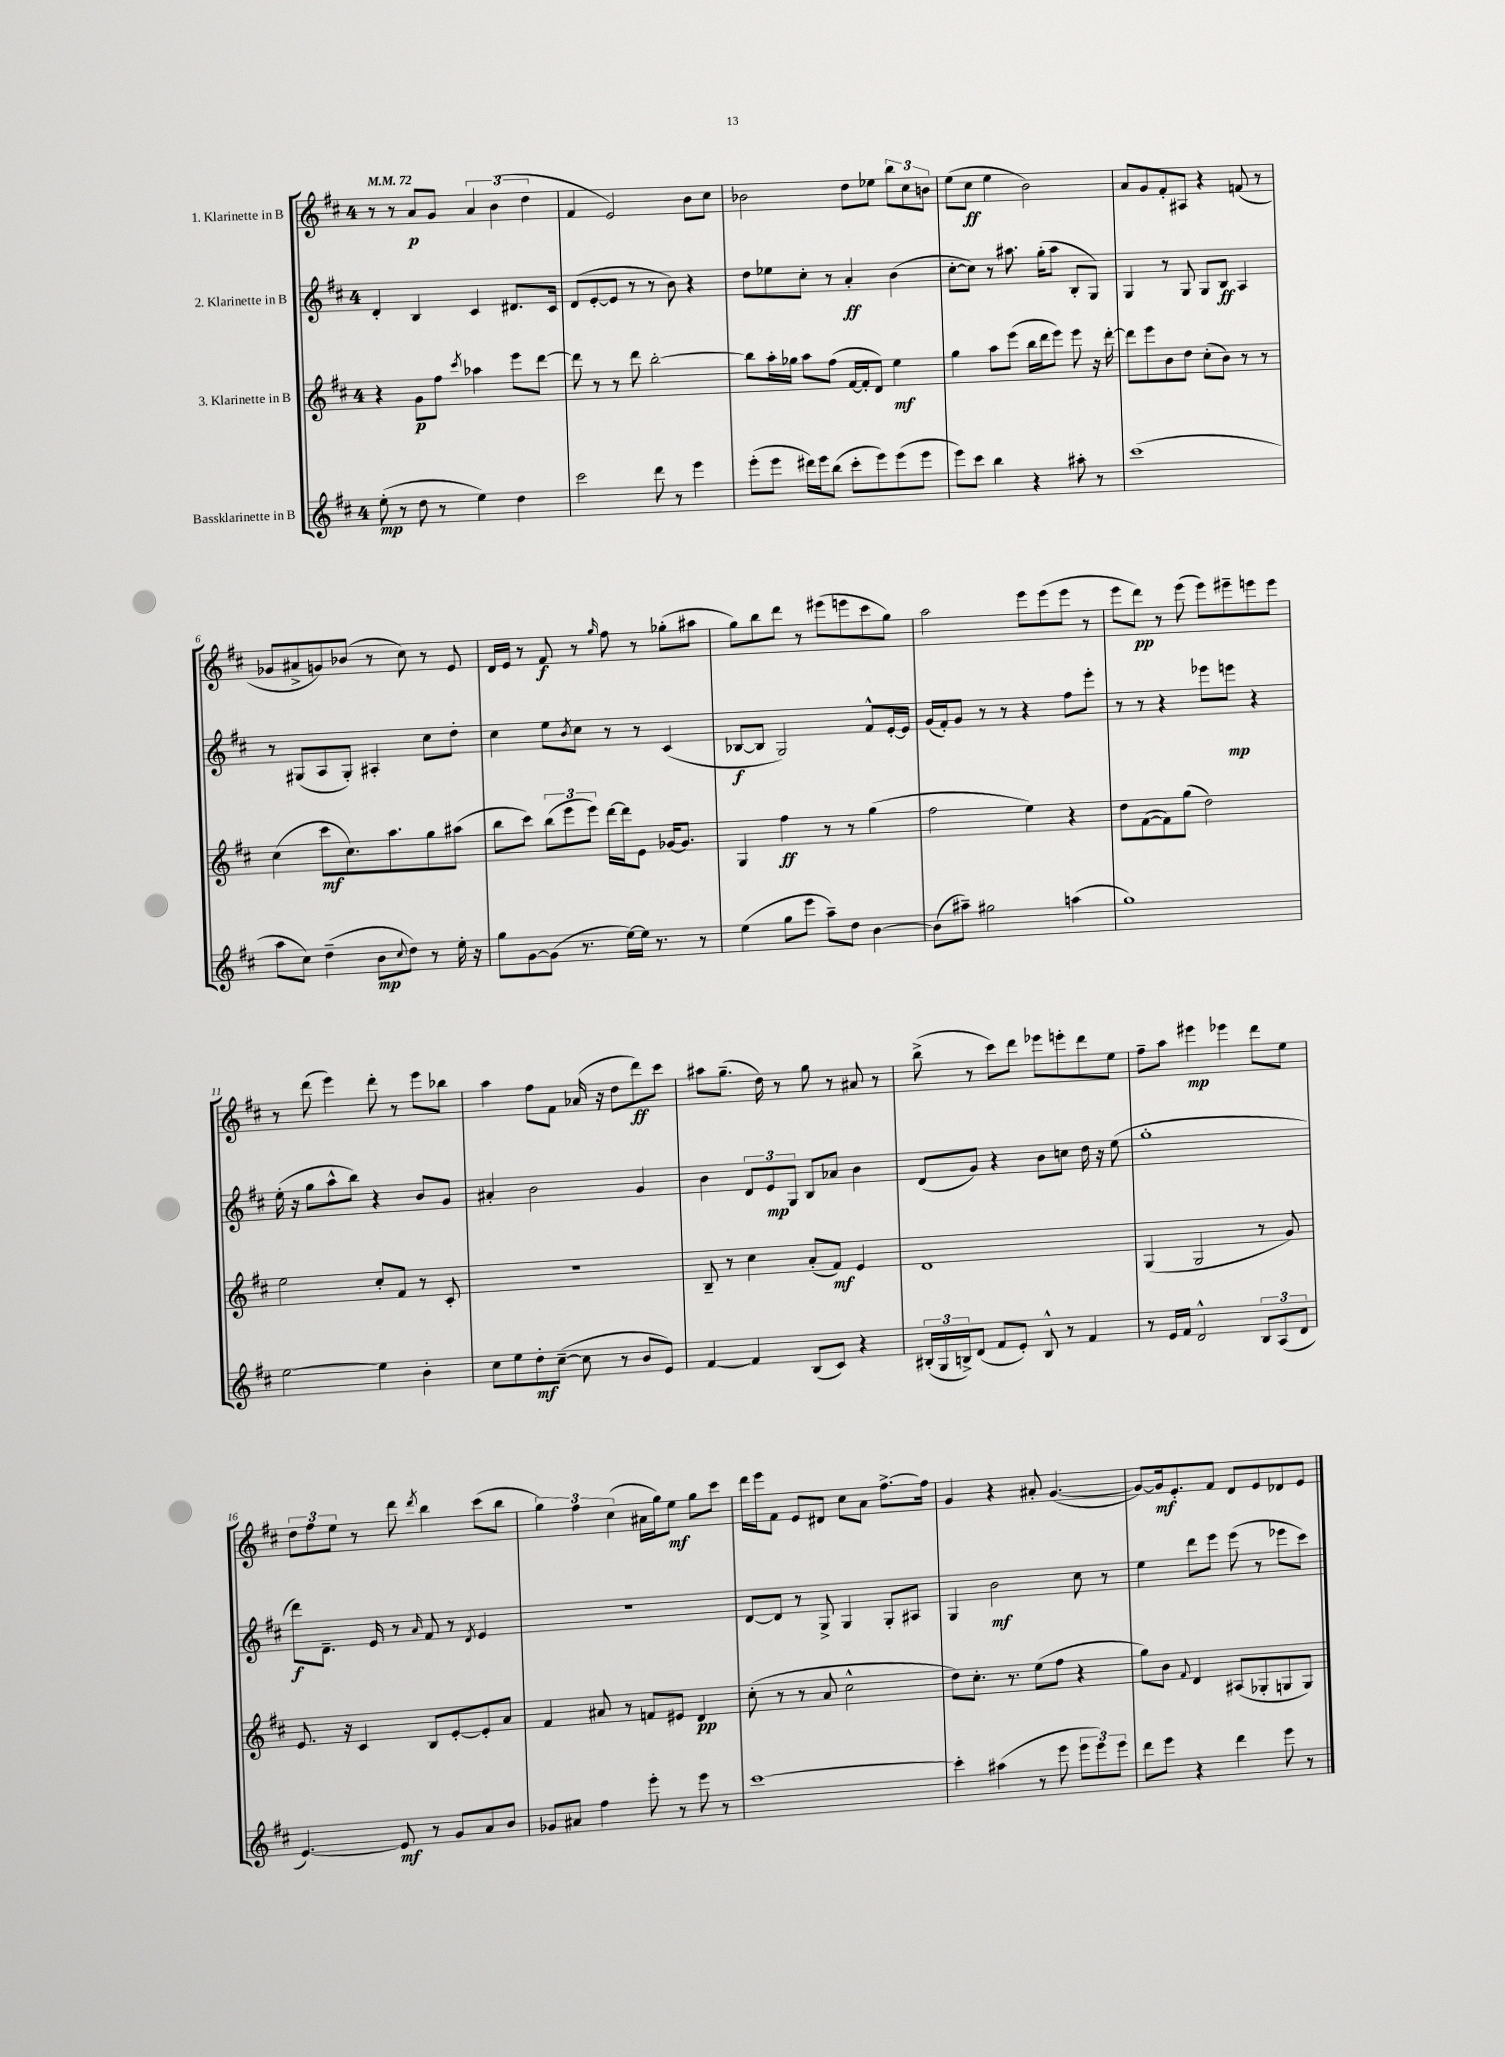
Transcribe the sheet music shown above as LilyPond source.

<<
\new StaffGroup <<
\new Staff = "s0" \with { instrumentName = "1. Klarinette in B" } {
    \clef treble \key d \major \once \override Staff.TimeSignature.style = #'single-digit \time 4/4 \tempo 4 = 72
    r8 r8 a'8\p g'8 \tuplet 3/2 { a'4 b'4( d''4 } |
    fis'4 e'2) b'8 cis''8 |
    bes'2 d''8 ees''8 \tuplet 3/2 { b''8 cis''8 b'8 } |
    e''8( cis''8\ff e''4 b'2) |
    a'8 g'8 fis'8-. ais8 r4 f'8( r8 |
    ges'8 ais'8-> g'8) bes'8( r8 cis''8) r8 e'8 |
    d'16 e'16 r8 fis'8\f r8 \grace { g''16 } fis''8 r8 ges''8-.( ais''8 |
    g''8) b''8 d'''8 r8 eis'''8( e'''8 cis'''8 g''8) |
    a''2 e'''8 e'''8( e'''8 r8 |
    e'''8 d'''8\pp) r8 e'''8( e'''8) eis'''8-- e'''8 e'''8 |
    r8 d'''8( e'''4) d'''8-. r8 e'''8 bes''8 |
    a''4 fis''8 fis'8 aes'16( r16 d''8 d'''8\ff) cis'''8 |
    ais''8 g''8.--( d''16) r8 g''8 r8 ais'8 r8 |
    b''8->( r8 cis'''8) d'''8 ees'''8 e'''8-. d'''8 e''8 |
    fis''8-- a''8 eis'''4\mp ees'''4 d'''8 e''8 |
    \tuplet 3/2 { d''8 fis''8 e''8 } r8 d'''8 \acciaccatura { d'''8 } b''4 cis'''8( b''8 |
    \tuplet 3/2 { g''4) fis''4 cis''4( } ais'16 g''16) e''8\mf g''8 cis'''8 |
    d'''16 e'''16 fis'8 e'8 dis'8 cis''8 a'8 fis''8.~-> fis''16 |
    g'4 r4 ais'8-. g'4.~( |
    g'8~) g'16\mf e'8.-. fis'8 d'8 e'8 des'8 e'8 \bar "|." |
}
\new Staff = "s1" \with { instrumentName = "2. Klarinette in B" } {
    \clef treble \key d \major \once \override Staff.TimeSignature.style = #'single-digit \time 4/4
    d'4-. b4 cis'4 dis'8. cis'16 |
    d'8( e'8~-. e'8 r8 r8 b'8) r4 |
    d''8 ees''8 cis''8-. r8 a'4-.\ff b'4( |
    cis''8~-. cis''8) r8 ais''8. g''16-.( ais''8 b8-. g8) |
    g4 r8 g8 g8 b8\ff a4 |
    r8 gis8( a8 gis8-.) ais4-. cis''8 d''8-. |
    cis''4 e''8 \acciaccatura { b'8 } cis''8 r8 r8 cis'4( |
    bes8~\f bes8 g2) fis'8-^ e'16~-. e'16 |
    g'16( fis'16-.) g'8 r8 r8 r4 fis''8 e'''8-. |
    r8 r8 r4 ees'''8 e'''8\mp r4 |
    e''16-.( r16 g''8 a''8-^ b''8) r4 b'8 g'8 |
    ais'4-. b'2 g'4 |
    b'4 \tuplet 3/2 { d'8 e'8\mp g8 } b8 aes'8 b'4 |
    d'8( g'8) r4 b'8 c''8 d''16 r16 e''8( |
    g''1-. |
    d'''8\f) d'8.-- e'16 r8 \grace { a'16 } fis'8 r8 \acciaccatura { d'8 } e'4 |
    R1 |
    d'8~ d'8 r8 g8-> g4 g8-. ais8 |
    g4 b'2\mf cis''8 r8 |
    e''4 d'''8 e'''8 e'''8( r8 ees'''8 cis'''8) \bar "|." |
}
\new Staff = "s2" \with { instrumentName = "3. Klarinette in B" } {
    \clef treble \key d \major \once \override Staff.TimeSignature.style = #'single-digit \time 4/4
    r4 g'8\p fis''8 \acciaccatura { cis'''8 } aes''4 e'''8 d'''8~ |
    d'''8 r8 r8 d'''8 b''2~-. |
    b''8 a''16-. ges''16 a''8 fis''8( fis'16~ fis'16-. d'8) e''4\mf |
    g''4 a''8 e'''8( b''16 d'''16 e'''8) e'''8 r16 d'''16~-. |
    d'''8 e'''8 b'8 d''8 cis''8-.( b'8) r8 r8 |
    cis''4( cis'''8\mf cis''8.) a''8. g''8 ais''8( |
    b''8 cis'''8) \tuplet 3/2 { b''8( e'''8 e'''8) } d'''16~ d'''16 e'8 ges'16~ ges'8. |
    g4 fis''4\ff r8 r8 g''4( |
    fis''2 e''4) r4 |
    d''8 fis'8~( fis'8) g''8( d''2) |
    e''2 cis''8-. fis'8 r8 cis'8-. |
    R1 |
    b8-- r8 cis''4 a'8-.( fis'8\mf) e'4 |
    d'1 |
    g4( g2 r8 g'8) |
    e'8. r16 cis'4 b8 e'8~-. e'8-. a'8 |
    fis'4 ais'8 r8 f'8 eis'8 d'4\pp |
    cis''8-.( r8 r8 a'8 cis''2-^ |
    d''8) cis''8.-. r8. e''8( fis''8 r4 |
    g''8) b'8 \appoggiatura { fis'8 } d'4 ais8( ges8-. g8 g8) \bar "|." |
}
\new Staff = "s3" \with { instrumentName = "Bassklarinette in B" } {
    \clef treble \key d \major \once \override Staff.TimeSignature.style = #'single-digit \time 4/4
    e''8-.\mp( r8 d''8 r8 e''4) d''4 |
    cis'''2 d'''8 r8 e'''4 |
    e'''8-.( e'''8 dis'''16) e'''16 b''8( cis'''8-. e'''8) e'''8( e'''8 |
    e'''8) cis'''8 b''4 r4 ais''8-. r8 |
    cis'''1( |
    a''8 cis''8) d''4--( b'8\mp \appoggiatura { cis''8 } d''8) r8 e''16-. r16 |
    g''8 g'8~ g'8( r8. e''16~) e''16 r8. r8 |
    e''4( g''8 e'''8 a''8--) d''8 b'4~ |
    b'8( ais''8--) gis''2 a''4( |
    g''1) |
    e''2~ e''4 b'4-. |
    cis''8 e''8 d''8-.\mf cis''8~--( cis''8 r8 b'8 e'8) |
    fis'4~ fis'4 b8( cis'8) r4 |
    \tuplet 3/2 { bis16-.( g16 b16->) } d'8( fis'8 e'8-.) b8-^ r8 fis'4 |
    r8 e'16 fis'16 d'2-^ \tuplet 3/2 { b8 a8( d'8 } |
    e'4.~) e'8\mf r8 g'8 a'8 b'8 |
    ges'8 ais'8 fis''4 e'''8-. r8 e'''8 r8 |
    cis'''1~ |
    cis'''4-. ais''4( r8 e'''8 \tuplet 3/2 { e'''8 e'''8) e'''8 } |
    d'''8 e'''8 r4 d'''4 e'''8 r8 \bar "|." |
}
>>
>>
